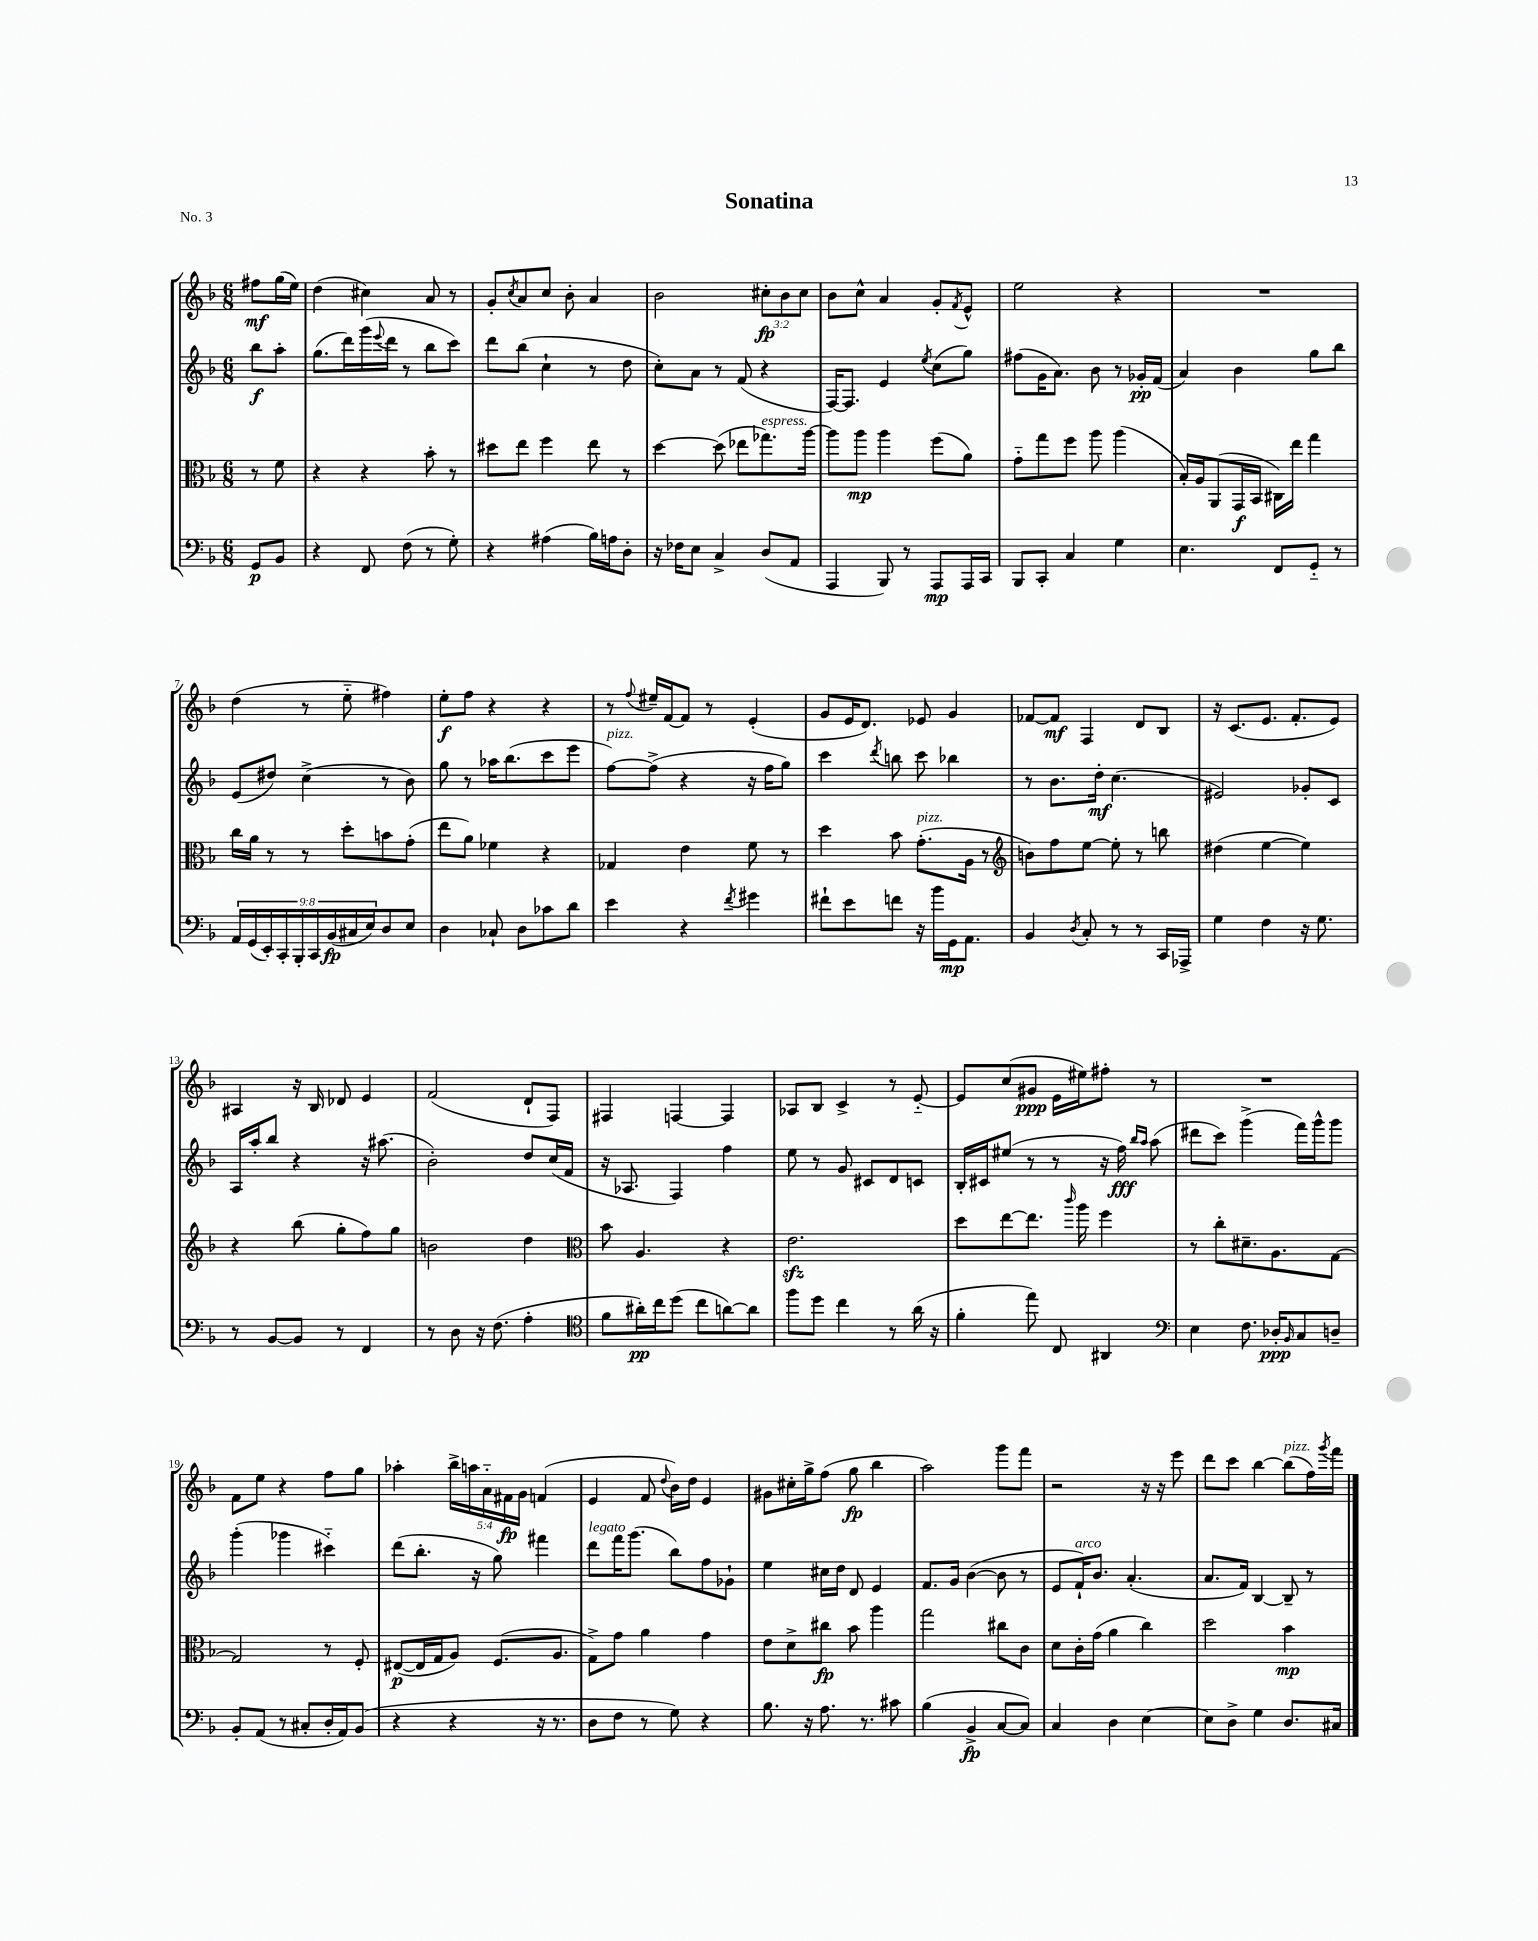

**kern	**dynam	**kern	**dynam	**kern	**dynam	**kern	**dynam
*part4	*part4	*part3	*part3	*part2	*part2	*part1	*part1
*staff4	*staff4	*staff3	*staff3	*staff2	*staff2	*staff1	*staff1
*clefF4	*	*clefC3	*	*clefG2	*	*clefG2	*
*k[b-]	*	*k[b-]	*	*k[b-]	*	*k[b-]	*
*M6/8	*	*M6/8	*	*M6/8	*	*M6/8	*
=	=	=	=	=	=	=	=
8GG/L	p	8r	.	8bb-\L	f	8ff#X\L	mf
8BB-/J	.	8f\	.	8aa'\J	.	(16gg\L	.
.	.	.	.	.	.	16ee\JJ)	.
=1	=1	=1	=1	=1	=1	=1	=1
4r	.	4r	.	(8.gg\L	.	(4dd\	.
.	.	.	.	16ddd\L)	.	.	.
8FF/	.	4r	.	(16ggg\	.	4cc#X\)	.
.	.	.	.	8qqeee/	.	.	.
.	.	.	.	16ddd\JJ	.	.	.
(8F\	.	.	.	8r	.	.	.
8r	.	8b-'\	.	8bb-\L	.	8a/	.
8G'\)	.	8r	.	8ccc\J)	.	8r	.
=2	=2	=2	=2	=2	=2	=2	=2
4r	.	8dd#X\L	.	8ddd\L	.	8g'/L	.
.	.	.	.	.	.	8qcc/	.
.	.	8ee\J	.	(8bb-\J	.	8a/	.
(4A#X\	.	4ff\	.	4cc`\	.	8cc/J	.
.	.	.	.	.	.	8b-'\	.
16B-\LL)	.	8ee\	.	8r	.	4a/	.
16An\J	.	.	.	.	.	.	.
8D'\J	.	8r	.	8dd\	.	.	.
=3	=3	=3	=3	=3	=3	=3	=3
16r	.	[4dd\	.	8cc'\L)	.	2b-\	.
16F-X\KL	.	.	.	.	.	.	.
8E\J	.	.	.	8a\J	.	.	.
4C^/	.	(8dd\]	.	8r	.	.	.
.	.	8ee-X\L	.	(8f/	.	.	.
!	!	!LO:TX:a:i:t=espress.	!	!	!	!	!
(8D/L	.	8.gg-X\)	.	4r	.	12cc#X'\L	fp
.	.	.	.	.	.	12b-\	.
8AA/J	.	.	.	.	.	.	.
.	.	.	.	.	.	12cc#\J	.
.	.	[16aa\Jk	.	.	.	.	.
=4	=4	=4	=4	=4	=4	=4	=4
4AAA/	.	8aa\L]	.	[16F/KL)	.	8b-\L	.
.	.	.	.	8.F/J]	.	.	.
.	.	8aa\J	mp	.	.	8cc^^\J	.
8BBB-/)	.	4aa\	.	4e/	.	4a/	.
8r	.	.	.	.	.	.	.
.	.	.	.	8qee/	.	.	.
8AAA/L	mp	(8ff\L	.	(8cc\L	.	8g'/L	.
.	.	.	.	.	.	8qf/	.
16AAA/L	.	8a\J)	.	8gg\J)	.	8e^^/J	.
16CC/JJ	.	.	.	.	.	.	.
=5	=5	=5	=5	=5	=5	=5	=5
8BBB-/L	.	8g\L	.	(8ff#X\L	.	2ee\	.
8CC'/J	.	8gg\	.	16g\K	.	.	.
.	.	.	.	8.a\J)	.	.	.
4C/	.	8ff\J	.	.	.	.	.
.	.	8aa\	.	8b-\	.	.	.
4G\	.	(4aa\	.	8r	.	4r	.
.	.	.	.	16g-X'/LL	pp	.	.
.	.	.	.	(16f/JJ	.	.	.
=6	=6	=6	=6	=6	=6	=6	=6
4.E\	.	16B-'/LL)	.	4a/)	.	2.r	.
.	.	16A/J	.	.	.	.	.
.	.	(8AA/	.	.	.	.	.
.	.	16GG/L	f	4b-\	.	.	.
.	.	16BB-/JJ	.	.	.	.	.
8FF/L	.	16C#X\LL)	.	.	.	.	.
.	.	16ee\JJ	.	.	.	.	.
8GG/J	.	4gg\	.	8gg\L	.	.	.
8r	.	.	.	8bb-\J	.	.	.
!!LO:LB:g=z
=7	=7	=7	=7	=7	=7	=7	=7
18AA/LL	.	16cc\LL	.	(8e/L	.	(4dd\	.
(18GG/	.	.	.	.	.	.	.
.	.	16a\JJ	.	.	.	.	.
18EE'/)	.	.	.	.	.	.	.
.	.	8r	.	8dd#X/J)	.	.	.
18CC'/	.	.	.	.	.	.	.
18BBB-'/	.	.	.	.	.	.	.
.	.	8r	.	(4cc^\	.	8r	.
18CC/	.	.	.	.	.	.	.
(18BB-/	fp	.	.	.	.	.	.
.	.	8dd'\L	.	.	.	8ee\	.
18C#X/	.	.	.	.	.	.	.
18E/J)	.	.	.	.	.	.	.
8D/	.	8bn\	.	8r	.	4ff#X\)	.
8E/J	.	(8g'\J	.	8b-\)	.	.	.
=8	=8	=8	=8	=8	=8	=8	=8
4D\	.	8ee\L	.	8gg\	.	8ee'\L	f
.	.	8a\J)	.	8r	.	8ff\J	.
8C-X`/	.	4f-X\	.	16aa-X\KL	.	4r	.
.	.	.	.	(8.bb-\	.	.	.
8D\L	.	.	.	.	.	.	.
8c-X\	.	4r	.	8ccc\	.	4r	.
8d\J	.	.	.	8eee\J	.	.	.
=9	=9	=9	=9	=9	=9	=9	=9
!	!	!	!	!LO:TX:a:i:t=pizz.	!	!	!
4e\	.	4G-X/	.	[8ff\L)	.	8r	.
.	.	.	.	.	.	8qqff/	.
.	.	.	.	(8ff^\J]	.	16ee#X~/LL	.
.	.	.	.	.	.	[16f/J	.
4r	.	4e\	.	4r	.	8f/J]	.
.	.	.	.	.	.	8r	.
8qf/	.	.	.	.	.	.	.
4g#X\	.	8f\	.	16r	.	(4e'/	.
.	.	.	.	16ff\KL	.	.	.
.	.	8r	.	8gg\J)	.	.	.
=10	=10	=10	=10	=10	=10	=10	=10
8f#X`\L	.	4dd\	.	4ccc\	.	8g/L	.
8e\	.	.	.	.	.	16e/K	.
.	.	.	.	.	.	8.d/J)	.
.	.	.	.	8qddd/	.	.	.
8fn\J	.	8b-\	.	8bbn\	.	.	.
!	!	!LO:TX:a:i:t=pizz.	!	!	!	!	!
16r	.	(8.g'\L	.	8ccc\	.	8e-X/	.
16b-\LL	.	.	.	.	.	.	.
16GG\J	mp	.	.	4bb-X\	.	4g/	.
8.AA\J	.	16A\Jk	.	.	.	.	.
.	.	8r	.	.	.	.	.
=11	=11	=11	=11	=11	=11	=11	=11
*	*	*clefG2	*	*	*	*	*
4BB-/	.	8bn\L)	.	8r	.	[8f-X/L	.
.	.	8ff\	.	8.b-\L	.	8f-/J]	mf
8qD/	.	.	.	.	.	.	.
8C'/	.	[8ee\J	.	.	.	4F/	.
.	.	.	.	16dd'\Jk	mf	.	.
8r	.	8ee'\]	.	(4.cc\	.	.	.
8r	.	8r	.	.	.	8d/L	.
16CC/LL	.	8bbn\	.	.	.	8B-/J	.
16AAA-X^/JJ	.	.	.	.	.	.	.
=12	=12	=12	=12	=12	=12	=12	=12
4G\	.	(4dd#X\	.	2e#X/)	.	16r	.
.	.	.	.	.	.	(8.c/L	.
4F\	.	[4ee\	.	.	.	8.e/J	.
.	.	.	.	.	.	8.f'/L	.
16r	.	4ee\])	.	8g-X'/L	.	.	.
8.G\	.	.	.	.	.	.	.
.	.	.	.	8c/J	.	8e/J)	.
!!LO:LB:g=z
=13	=13	=13	=13	=13	=13	=13	=13
8r	.	4r	.	16A/LL	.	4A#X/	.
.	.	.	.	16aa'/J	.	.	.
[8BB-/L	.	.	.	8bb-/J	.	.	.
8BB-/J]	.	(8bb-\	.	4r	.	16r	.
.	.	.	.	.	.	16B-/	.
8r	.	8gg'\L	.	.	.	8d-X/	.
4FF/	.	8ff\)	.	16r	.	4e/	.
.	.	.	.	(8.aa#X\	.	.	.
.	.	8gg\J	.	.	.	.	.
=14	=14	=14	=14	=14	=14	=14	=14
8r	.	2bn\	.	2b-'\)	.	(2f/	.
8D\	.	.	.	.	.	.	.
16r	.	.	.	.	.	.	.
(8.F\	.	.	.	.	.	.	.
4A'\	.	4dd\	.	8dd/L	.	8d`/L	.
.	.	.	.	(16cc/L	.	8F/J)	.
.	.	.	.	16f/JJ	.	.	.
=15	=15	=15	=15	=15	=15	=15	=15
*clefC4	*	*clefC3	*	*	*	*	*
8f\L	.	8b-\	.	16r	.	4F#X/	.
.	.	.	.	8.A-X/	.	.	.
16a#X'\L)	pp	4.A/	.	.	.	.	.
16cc\J	.	.	.	.	.	.	.
(8dd\J	.	.	.	4F/)	.	[4Fn/	.
8cc\L	.	.	.	.	.	.	.
[8an\)	.	4r	.	4ff\	.	4F/]	.
8a\J]	.	.	.	.	.	.	.
=16	=16	=16	=16	=16	=16	=16	=16
8ff\L	.	2.ezz\	.	8ee\	.	8A-X/L	.
8dd\J	.	.	.	8r	.	8B-/J	.
4cc\	.	.	.	8g/	.	4c^/	.
.	.	.	.	8c#X/L	.	.	.
8r	.	.	.	8d/	.	8r	.
(16a\	.	.	.	8cn/J	.	[8e/	.
16r	.	.	.	.	.	.	.
=17	=17	=17	=17	=17	=17	=17	=17
4f'\	.	8dd\L	.	16B-'/LL	.	8e/L]	.
.	.	.	.	16c#X/J	.	.	.
.	.	[8ee\	.	(8ee#X/J	.	(8cc/	.
8ee\)	.	8.ee\J]	.	8r	.	8g#X/J	ppp
8C/	.	.	.	8r	.	16e\LL	.
.	.	16qqccc/	.	.	.	.	.
.	.	16aa\	.	.	.	16ee#X\J)	.
4AA#X/	.	4ff\	.	16r	.	8ff#X'\J	.
.	.	.	.	16ff\)	fff	.	.
.	.	.	.	16qqbb-/LL	.	.	.
.	.	.	.	16qqaa/JJ	.	.	.
.	.	.	.	(8aa\	.	8r	.
=18	=18	=18	=18	=18	=18	=18	=18
*clefF4	*	*	*	*	*	*	*
4E\	.	8r	.	8ddd#X\L	.	2.r	.
.	.	8cc'\L	.	8ccc\J)	.	.	.
8.F\	.	8.d#X~\	.	(4ggg^\	.	.	.
16D-X'/KL	ppp	8.A\	.	.	.	.	.
16qqBB-/	.	.	.	.	.	.	.
8C/	.	.	.	16fff\LL)	.	.	.
.	.	.	.	16ggg^^\J	.	.	.
8Dn~/J	.	[8G\J	.	8ggg\J	.	.	.
!!LO:LB:g=z
=19	=19	=19	=19	=19	=19	=19	=19
8BB-'/L	.	2G/]	.	(4ggg'\	.	8f\L	.
(8AA/J	.	.	.	.	.	8ee\J	.
8r	.	.	.	4ggg-X\	.	4r	.
8C#X'/L	.	.	.	.	.	.	.
16D'/L	.	8r	.	4ccc#X\)	.	8ff\L	.
16AA/J)	.	.	.	.	.	.	.
(8BB-/J	.	8F'/	.	.	.	8gg\J	.
=20	=20	=20	=20	=20	=20	=20	=20
4r	.	([8E#X/L	p	(8ddd\L	.	4aa-X'\	.
.	.	16E#/L]	.	8.bb-'\J	.	.	.
.	.	16G/J	.	.	.	.	.
4r	.	8A/J)	.	.	.	20bb-^\LL	.
.	.	.	.	.	.	20aan\	.
.	.	.	.	16r	.	.	.
.	.	.	.	.	.	20a\	.
.	.	(8.F/L	.	8gg\)	.	.	.
.	.	.	.	.	.	20f#X\	fp
.	.	.	.	.	.	20g\JJ	.
16r	.	.	.	4fff#X\	.	(4fn/	.
8.r	.	8.A/J	.	.	.	.	.
=21	=21	=21	=21	=21	=21	=21	=21
!	!	!	!	!LO:TX:a:i:t=legato	!	!	!
8D\L	.	8G^\L)	.	8ddd\L	.	4e/	.
8F\J	.	8g\J	.	16fff\K	.	.	.
.	.	.	.	(8.ggg\J	.	.	.
8r	.	4a\	.	.	.	8f/	.
.	.	.	.	.	.	8qqdd/	.
8G\)	.	.	.	8bb-\L)	.	16b-\LL)	.
.	.	.	.	.	.	16dd\JJ	.
4r	.	4g\	.	8ff\	.	4e/	.
.	.	.	.	8g-X`\J	.	.	.
=22	=22	=22	=22	=22	=22	=22	=22
8.B-\	.	8e\L	.	4ee\	.	8g#X\L	.
.	.	8d^\	.	.	.	16cc#X'\L	.
16r	.	.	.	.	.	16gg^\J	.
8.A\	.	8cc#X\J	fp	16cc#X\LL	.	(8ff\J	.
.	.	.	.	16dd\JJ	.	.	.
.	.	8b-\	.	8d/	.	8gg\	fp
8.r	.	.	.	.	.	.	.
.	.	4aa\	.	4e/	.	4bb-\	.
8c#X\	.	.	.	.	.	.	.
=23	=23	=23	=23	=23	=23	=23	=23
(4B-\	.	2gg\	.	8.f/L	.	2aa\)	.
.	.	.	.	16g/Jk	.	.	.
4BB-^/	fp	.	.	([4b-\	.	.	.
[8C/L	.	8cc#X\L	.	8b-\]	.	8ggg\L	.
8C/J])	.	8c\J	.	8r	.	8fff\J	.
=24	=24	=24	=24	=24	=24	=24	=24
4C/	.	8d\L	.	8e/L	.	2r	.
!	!	!	!	!LO:TX:a:i:t=arco	!	!	!
.	.	16c'\L	.	16f`/K)	.	.	.
.	.	(16g\JJ	.	8.b-/J	.	.	.
4D\	.	4a\	.	.	.	.	.
.	.	.	.	(4.a'/	.	.	.
[4E\	.	4cc\)	.	.	.	16r	.
.	.	.	.	.	.	16r	.
.	.	.	.	.	.	8eee\	.
=25	=25	=25	=25	=25	=25	=25	=25
8E\L]	.	2dd\	.	8.a/L	.	8ddd\L	.
8D^\J	.	.	.	.	.	8ccc\J	.
.	.	.	.	16f/Jk)	.	.	.
4G\	.	.	.	[4B-/	.	[4bb-\	.
!	!	!	!	!	!	!LO:TX:a:i:t=pizz.	!
8.D/L	.	4b-\	mp	8B-~/]	.	(8bb-\L]	.
.	.	.	.	8r	.	16ff\L)	.
.	.	.	.	.	.	8qggg/	.
16C#X/Jk	.	.	.	.	.	16fff\JJ	.
==	==	==	==	==	==	==	==
*-	*-	*-	*-	*-	*-	*-	*-
